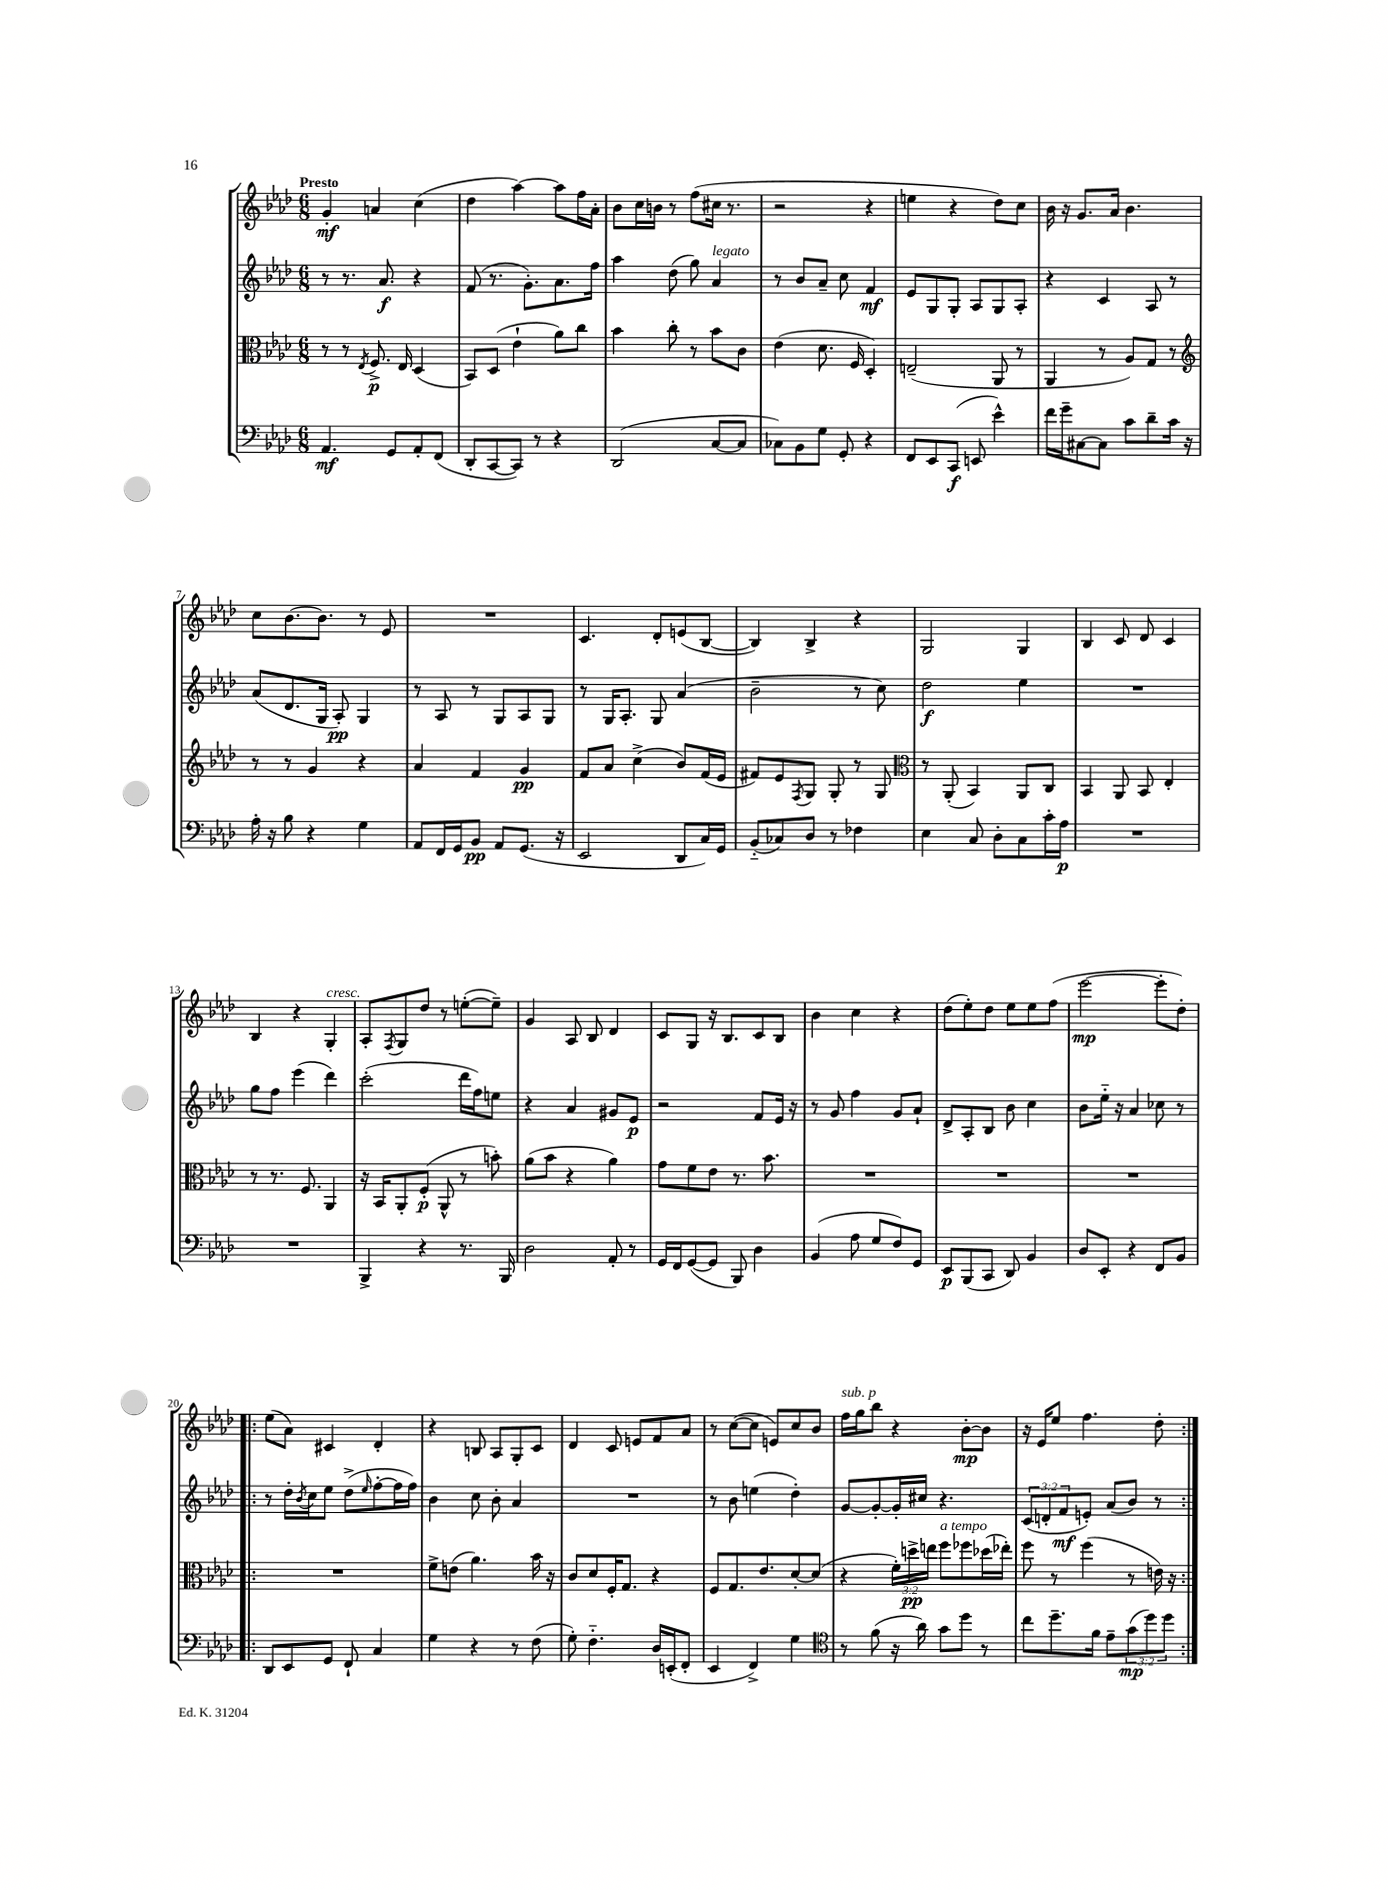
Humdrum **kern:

**kern	**dynam	**kern	**dynam	**kern	**dynam	**kern	**dynam
*part4	*part4	*part3	*part3	*part2	*part2	*part1	*part1
*staff4	*staff4	*staff3	*staff3	*staff2	*staff2	*staff1	*staff1
*clefF4	*	*clefC3	*	*clefG2	*	*clefG2	*
*k[b-e-a-d-]	*	*k[b-e-a-d-]	*	*k[b-e-a-d-]	*	*k[b-e-a-d-]	*
*M6/8	*	*M6/8	*	*M6/8	*	*M6/8	*
=1	=1	=1	=1	=1	=1	=1	=1
!	!	!	!	!	!	!LO:TX:a:B:t=Presto	!
4.AA-/	mf	8r	.	8r	.	4g'/	mf
.	.	8r	.	8.r	.	.	.
.	.	8qE-/	.	.	.	.	.
.	.	8.F^/	p	.	.	4an/	.
.	.	.	.	8.a-/	f	.	.
8GG/L	.	.	.	.	.	.	.
.	.	16E-/	.	.	.	.	.
8AA-'/	.	(4D-/	.	4r	.	(4cc\	.
(8FF/J	.	.	.	.	.	.	.
=2	=2	=2	=2	=2	=2	=2	=2
8DD-'/L	.	8BB-/L)	.	(8f/	.	4dd-\	.
[8CC/	.	(8D-/J	.	8.r	.	.	.
8CC/J])	.	4e-`\	.	.	.	[4aa-\)	.
.	.	.	.	8.g'\L)	.	.	.
8r	.	.	.	.	.	.	.
4r	.	8a-\L)	.	8.a-\	.	8aa-\L]	.
.	.	8cc\J	.	.	.	16ff\L	.
.	.	.	.	16ff\Jk	.	16a-'\JJ	.
=3	=3	=3	=3	=3	=3	=3	=3
(2DD-/	.	4b-\	.	4aa-\	.	8b-\L	.
.	.	.	.	.	.	16cc\L	.
.	.	.	.	.	.	16bn\JJ	.
.	.	8cc'\	.	(8dd-\	.	8r	.
.	.	8r	.	8gg\)	.	(8ff\L	.
!	!	!	!	!LO:TX:a:i:t=legato	!	!	!
[8C/L	.	8b-\L	.	4a-/	.	16cc#X\Jk	.
.	.	.	.	.	.	8.r	.
8C/J]	.	8c\J	.	.	.	.	.
=4	=4	=4	=4	=4	=4	=4	=4
8C-X\L)	.	(4e-\	.	8r	.	2r	.
8BB-\	.	.	.	8b-/L	.	.	.
8G\J	.	8.d-\	.	8a-~/J	.	.	.
8GG'/	.	.	.	8cc\	.	.	.
.	.	16F/	.	.	.	.	.
4r	.	4D-'/)	.	4f/	mf	4r	.
=5	=5	=5	=5	=5	=5	=5	=5
8FF/L	.	(2En~/	.	8e-/L	.	4een\	.
8EE-/	.	.	.	8G/	.	.	.
(8CC/J	f	.	.	8G'/J	.	4r	.
8EEn/	.	.	.	8A-/L	.	.	.
4e-^^\)	.	8AA-/	.	8G/	.	8dd-\L)	.
.	.	8r	.	8A-'/J	.	8cc\J	.
=6	=6	=6	=6	=6	=6	=6	=6
16f\LL	.	4AA-/	.	4r	.	16b-\	.
16g~\J	.	.	.	.	.	16r	.
[8C#X\	.	.	.	.	.	8.g/L	.
8C#\J]	.	8r	.	4c/	.	.	.
.	.	.	.	.	.	16a-/Jk	.
8c\L	.	8A-/L)	.	.	.	4.b-\	.
8d-~\	.	8G/J	.	8A-/	.	.	.
16c\Jk	.	8r	.	8r	.	.	.
16r	.	.	.	.	.	.	.
!!LO:LB:g=z
=7	=7	=7	=7	=7	=7	=7	=7
*	*	*clefG2	*	*	*	*	*
16A-'\	.	8r	.	(8a-/L	.	8cc\L	.
16r	.	.	.	.	.	.	.
8B-\	.	8r	.	8.d-/	.	[8.b-\	.
4r	.	4g/	.	.	.	.	.
.	.	.	.	16G/Jk	.	8.b-\J]	.
.	.	.	.	8A-'/)	pp	.	.
4G\	.	4r	.	4G/	.	8r	.
.	.	.	.	.	.	8e-/	.
=8	=8	=8	=8	=8	=8	=8	=8
8AA-/L	.	4a-/	.	8r	.	2.r	.
16FF/L	.	.	.	8A-/	.	.	.
16GG/J	.	.	.	.	.	.	.
8BB-/J	pp	4f/	.	8r	.	.	.
8AA-/L	.	.	.	8G/L	.	.	.
(8.GG/J	.	4g/	pp	8A-/	.	.	.
.	.	.	.	8G/J	.	.	.
16r	.	.	.	.	.	.	.
=9	=9	=9	=9	=9	=9	=9	=9
2EE-/	.	8f/L	.	8r	.	4.c/	.
.	.	8a-/J	.	16G/KL	.	.	.
.	.	.	.	8.A-'/J	.	.	.
.	.	(4cc^\	.	.	.	.	.
.	.	.	.	8G/	.	8d-'/L	.
8DD-/L	.	8b-/L)	.	(4a-/	.	(8en/	.
16C/L)	.	(16f/L	.	.	.	[8B-/J	.
16GG/JJ	.	16e-/JJ	.	.	.	.	.
=10	=10	=10	=10	=10	=10	=10	=10
(8BB-/L	.	8f#X/L)	.	2b-~\	.	4B-/])	.
8C-X/)	.	8e-/	.	.	.	.	.
.	.	8qF/	.	.	.	.	.
8D-/J	.	8G/J	.	.	.	4B-^/	.
8r	.	8G'/	.	.	.	.	.
4F-X\	.	8r	.	8r	.	4r	.
.	.	8G/	.	8cc\)	.	.	.
=11	=11	=11	=11	=11	=11	=11	=11
*	*	*clefC3	*	*	*	*	*
4E-\	.	8r	.	2dd-\	f	2G/	.
.	.	(8AA-'/	.	.	.	.	.
8C/	.	4BB-/)	.	.	.	.	.
8D-'\L	.	.	.	.	.	.	.
8C\	.	8AA-/L	.	4ee-\	.	4G/	.
16c'\L	.	8C/J	.	.	.	.	.
16A-\JJ	p	.	.	.	.	.	.
=12	=12	=12	=12	=12	=12	=12	=12
2.r	.	4BB-/	.	2.r	.	4B-/	.
.	.	8AA-/	.	.	.	8c/	.
.	.	8BB-/	.	.	.	8d-/	.
.	.	4E-'/	.	.	.	4c/	.
!!LO:LB:g=z
=13	=13	=13	=13	=13	=13	=13	=13
2.r	.	8r	.	8gg\L	.	4B-/	.
.	.	8.r	.	8ff\J	.	.	.
.	.	.	.	(4eee-\	.	4r	.
.	.	8.F/	.	.	.	.	.
!	!	!	!	!	!	!LO:TX:a:i:t=cresc.	!
.	.	4AA-/	.	4ddd-\)	.	4G'/	.
=14	=14	=14	=14	=14	=14	=14	=14
4BBB-^/	.	16r	.	(2ccc'\	.	8A-'/L	.
.	.	16BB-/KL	.	.	.	.	.
.	.	.	.	.	.	8qF/	.
.	.	8AA-'/	.	.	.	8G/	.
4r	.	(8F'/J	p	.	.	8dd-/J	.
.	.	8AA-^^/	.	.	.	8r	.
8.r	.	8r	.	16ddd-\LL	.	([8een'\L	.
.	.	.	.	16ff\J)	.	.	.
.	.	8bn'\)	.	8een\J	.	8ee~\J])	.
16BBB-/	.	.	.	.	.	.	.
=15	=15	=15	=15	=15	=15	=15	=15
2D-\	.	(8a-\L	.	4r	.	4g/	.
.	.	8b-\J	.	.	.	.	.
.	.	4r	.	4a-/	.	8A-/	.
.	.	.	.	.	.	8B-/	.
8AA-'/	.	4a-\)	.	8g#X/L	.	4d-/	.
8r	.	.	.	8e-/J	p	.	.
=16	=16	=16	=16	=16	=16	=16	=16
16GG/LL	.	8g\L	.	2r	.	8c/L	.
16FF/J	.	.	.	.	.	.	.
([8GG/	.	8f\	.	.	.	8G/J	.
8GG/J]	.	8e-\J	.	.	.	16r	.
.	.	.	.	.	.	8.B-/L	.
8BBB-/)	.	8.r	.	.	.	.	.
4D-\	.	.	.	8f/L	.	8c/	.
.	.	8.b-\	.	.	.	.	.
.	.	.	.	16e-/Jk	.	8B-/J	.
.	.	.	.	16r	.	.	.
=17	=17	=17	=17	=17	=17	=17	=17
(4BB-/	.	2.r	.	8r	.	4b-\	.
.	.	.	.	8g/	.	.	.
8A-\	.	.	.	4ff\	.	4cc\	.
8G/L	.	.	.	.	.	.	.
8F/)	.	.	.	8g/L	.	4r	.
8GG/J	.	.	.	8a-`/J	.	.	.
=18	=18	=18	=18	=18	=18	=18	=18
8EE-/L	p	2.r	.	8d-^/L	.	(8dd-\L	.
(8BBB-/	.	.	.	8A-'/	.	8ee-'\)	.
8CC/J	.	.	.	8B-/J	.	8dd-\J	.
8DD-/)	.	.	.	8b-\	.	8ee-\L	.
4BB-/	.	.	.	4cc\	.	8ee-\	.
.	.	.	.	.	.	(8ff\J	.
=19	=19	=19	=19	=19	=19	=19	=19
8D-/L	.	2.r	.	8b-\L	.	[2eee-\	mp
8EE-'/J	.	.	.	16ee-\Jk	.	.	.
.	.	.	.	16r	.	.	.
4r	.	.	.	4a-/	.	.	.
8FF/L	.	.	.	8cc-X\	.	8eee-'\L]	.
8BB-/J	.	.	.	8r	.	8dd-'\J)	.
!!LO:LB:g=z
=20!|:	=20!|:	=20!|:	=20!|:	=20!|:	=20!|:	=20!|:	=20!|:
8DD-/L	.	2.r	.	8r	.	(8ee-\L	.
8EE-/	.	.	.	16dd-'\LL	.	8a-\J)	.
.	.	.	.	8qb-/	.	.	.
.	.	.	.	16cc\J	.	.	.
8GG/J	.	.	.	8ee-\J	.	4c#X/	.
8FF`/	.	.	.	(8dd-^\L	.	.	.
.	.	.	.	16qqee-/	.	.	.
4C/	.	.	.	[8ff'\	.	4d-'/	.
.	.	.	.	16ff\L]	.	.	.
.	.	.	.	16ff\JJ)	.	.	.
=21	=21	=21	=21	=21	=21	=21	=21
4G\	.	8f^\L	.	4b-\	.	4r	.
.	.	(8en\J	.	.	.	.	.
4r	.	4.a-\)	.	8cc\	.	8Bn/	.
.	.	.	.	8b-'\	.	8A-/L	.
8r	.	.	.	4a-/	.	8G'/	.
(8F\	.	16b-\	.	.	.	8c/J	.
.	.	16r	.	.	.	.	.
=22	=22	=22	=22	=22	=22	=22	=22
8G'\)	.	8c/L	.	2.r	.	4d-/	.
4.F\	.	8d-/	.	.	.	.	.
.	.	16F'/K	.	.	.	8c/	.
.	.	8.G/J	.	.	.	.	.
.	.	.	.	.	.	8en/L	.
16D-/LL	.	4r	.	.	.	8f/	.
(16EEn'/J	.	.	.	.	.	.	.
8FF'/J	.	.	.	.	.	8a-/J	.
=23	=23	=23	=23	=23	=23	=23	=23
4EE-/	.	8F/L	.	8r	.	8r	.
.	.	8.G/	.	8b-\	.	([8cc\L	.
4FF^/)	.	.	.	(4een\	.	8cc\J]	.
.	.	8.e-/	.	.	.	.	.
.	.	.	.	.	.	8en/L)	.
4G\	.	[8d-'/	.	4dd-'\)	.	8cc/	.
.	.	(8d-/J]	.	.	.	8b-/J	.
=24	=24	=24	=24	=24	=24	=24	=24
*clefC4	*	*	*	*	*	*	*
!	!	!	!	!	!	!LO:TX:a:i:t=sub. p	!
8r	.	4r	.	[8g/L	.	16ff\LL	.
.	.	.	.	.	.	16gg\J	.
(8f\	.	.	.	8g'/_	.	8bb-\J	.
16r	.	24f'\LL)	.	16g'/L]	.	4r	.
.	.	24ddn^\	pp	.	.	.	.
16a-\)	.	.	.	16cc#X/JJ	.	.	.
.	.	24een\JJ	.	.	.	.	.
!	!	!LO:TX:a:i:t=a tempo	!	!	!	!	!
8g\L	.	8ff\L	.	4.r	.	.	.
8dd-\J	.	8ff-X\	.	.	.	[8b-'\L	mp
8r	.	(16dd-X\L	.	.	.	8b-\J]	.
.	.	16ee-X'\JJ)	.	.	.	.	.
=25	=25	=25	=25	=25	=25	=25	=25
8cc\L	.	8ff\	.	(12c/L	.	16r	.
.	.	.	.	.	.	16e-/KL	.
.	.	.	.	12dn'/	.	.	.
8.dd-~\	.	8r	.	.	.	8ee-/J	.
.	.	.	.	12f/	mf	.	.
.	.	(4ff\	.	8en'/J)	.	4.ff\	.
16f\Jk	.	.	.	.	.	.	.
8e-~\L	.	.	.	(8a-/L	.	.	.
(12g\	mp	8r	.	8b-/J)	.	.	.
12dd-\)	.	.	.	.	.	.	.
.	.	16en\)	.	8r	.	8dd-'\	.
12dd-\J	.	.	.	.	.	.	.
.	.	16r	.	.	.	.	.
=:|!	=:|!	=:|!	=:|!	=:|!	=:|!	=:|!	=:|!
*-	*-	*-	*-	*-	*-	*-	*-
